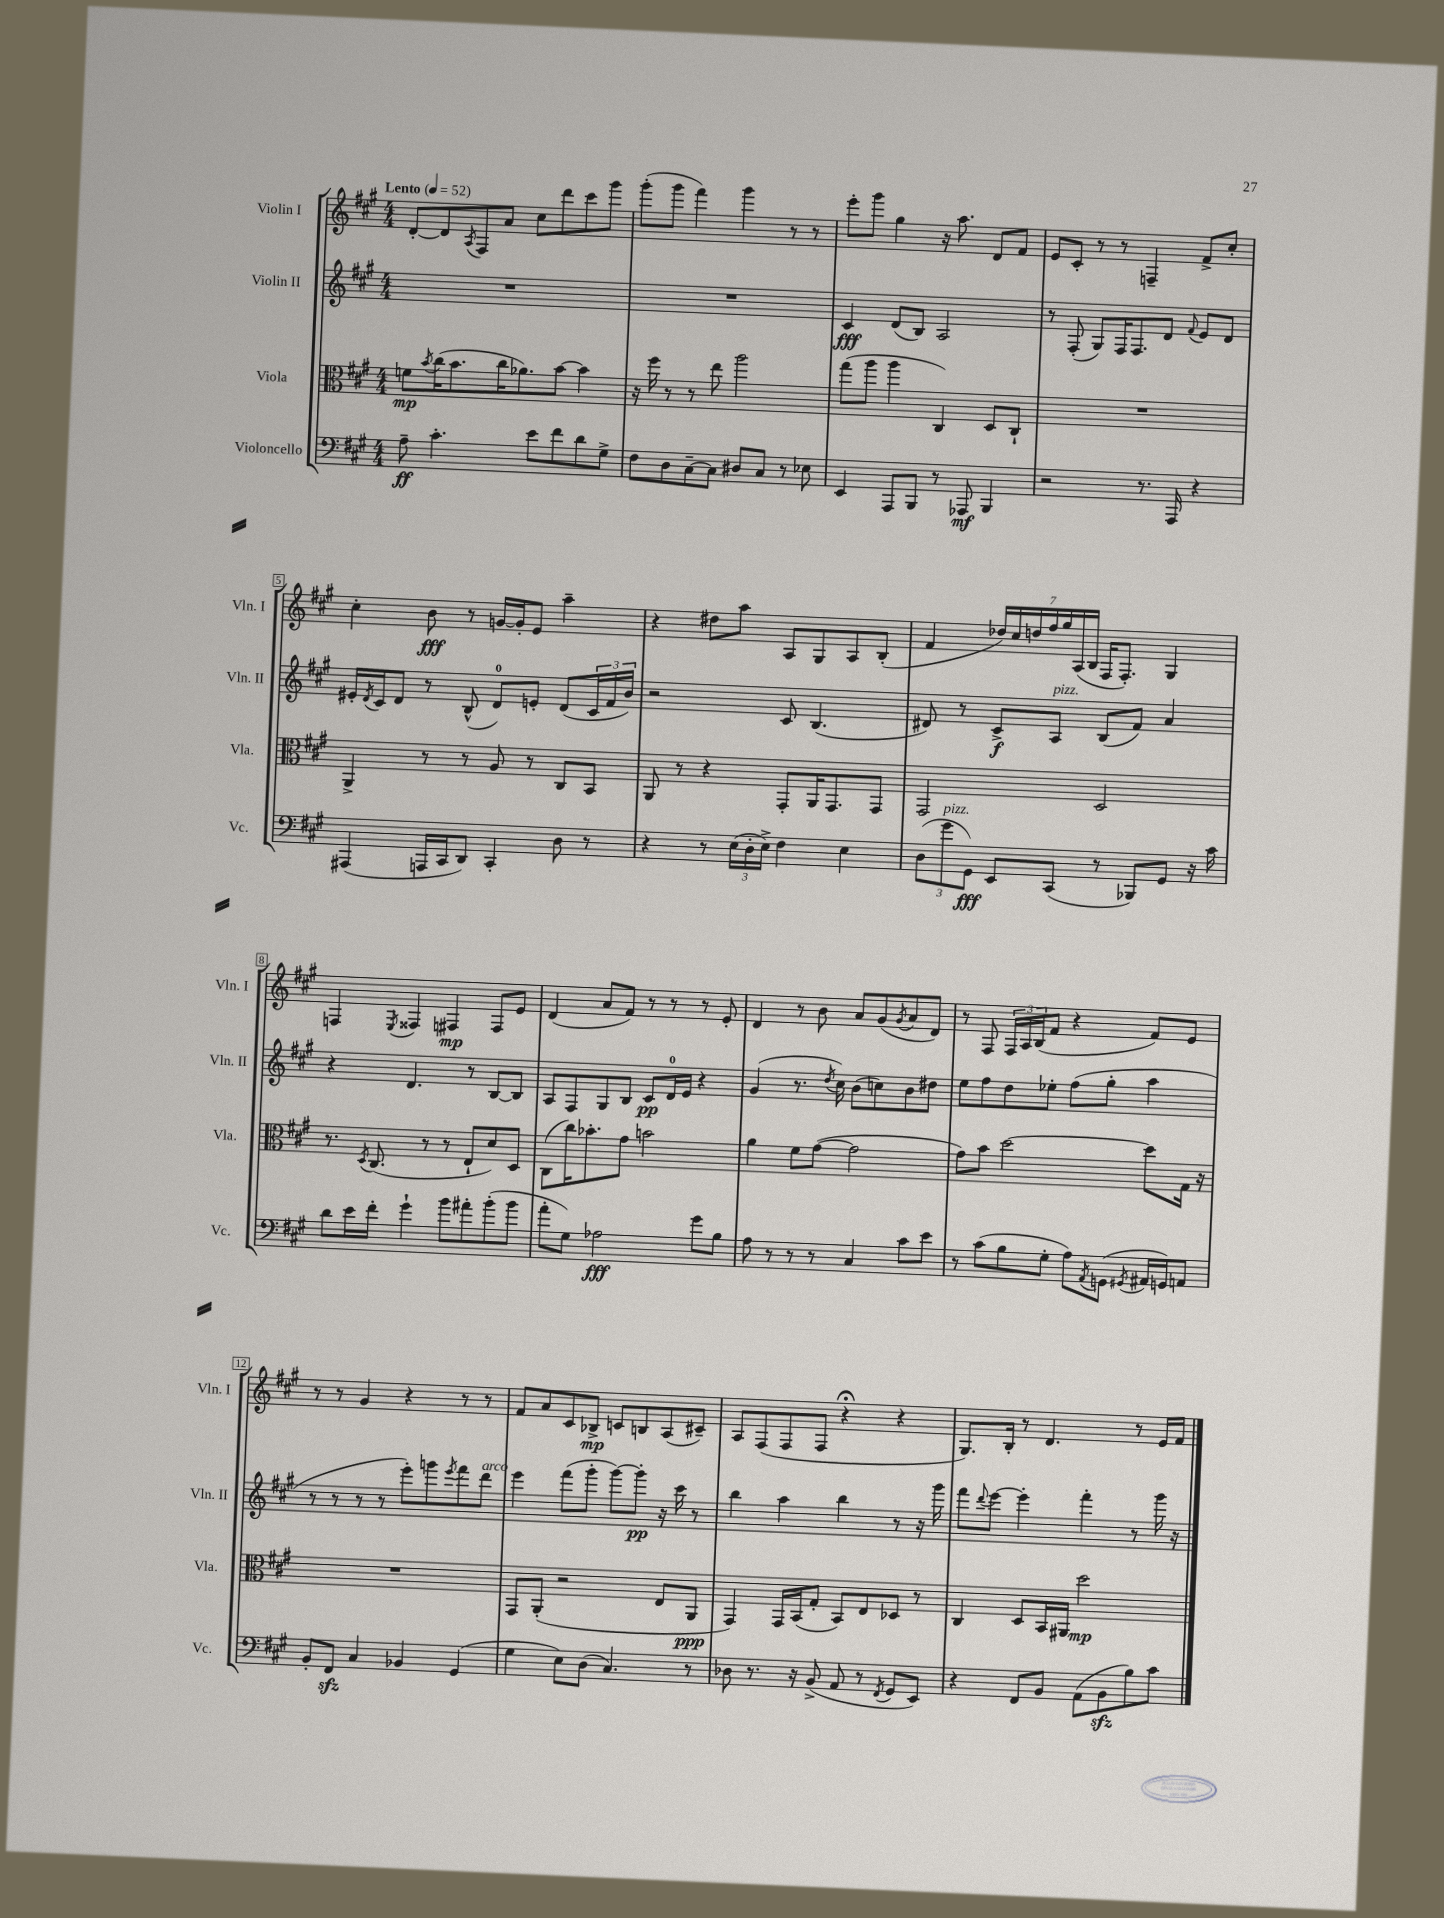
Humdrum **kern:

**kern	**dynam	**kern	**dynam	**kern	**dynam	**kern	**dynam
*part4	*part4	*part3	*part3	*part2	*part2	*part1	*part1
*staff4	*staff4	*staff3	*staff3	*staff2	*staff2	*staff1	*staff1
*I"Violoncello	*	*I"Viola	*	*I"Violin II	*	*I"Violin I	*
*I'Vc.	*	*I'Vla.	*	*I'Vln. II	*	*I'Vln. I	*
*clefF4	*	*clefC3	*	*clefG2	*	*clefG2	*
*k[f#c#g#]	*	*k[f#c#g#]	*	*k[f#c#g#]	*	*k[f#c#g#]	*
*M4/4	*	*M4/4	*	*M4/4	*	*M4/4	*
*MM52	*	*MM52	*	*MM52	*	*MM52	*
=1	=1	=1	=1	=1	=1	=1	=1
!	!	!	!	!	!	!LO:TX:a:B:t=Lento	!
8A~\	ff	8fn\L	mp	1r	.	[8d'/L	.
.	.	8qb/	.	.	.	.	.
4.c#'\	.	(16cc#\K	.	.	.	8d/]	.
.	.	8.b\	.	.	.	.	.
.	.	.	.	.	.	8qA/	.
.	.	.	.	.	.	8F#/	.
.	.	16cc#\K	.	.	.	8a/J	.
.	.	8.a-X\)	.	.	.	.	.
8e\L	.	.	.	.	.	8cc#\L	.
8f#\	.	[8b\J	.	.	.	8ddd\	.
8d\	.	4b\]	.	.	.	8ccc#\	.
8G#^\J	.	.	.	.	.	8ggg#\J	.
=2	=2	=2	=2	=2	=2	=2	=2
8F#\L	.	16r	.	1r	.	(8ggg#'\L	.
.	.	16ff#\	.	.	.	.	.
8D\	.	8r	.	.	.	8ggg#\J	.
[8C#~\	.	8r	.	.	.	4fff#\)	.
8C#\J]	.	8ee\	.	.	.	.	.
8D#X/L	.	2aa\	.	.	.	4ggg#\	.
8C#/J	.	.	.	.	.	.	.
8r	.	.	.	.	.	8r	.
8E-X\	.	.	.	.	.	8r	.
=3	=3	=3	=3	=3	=3	=3	=3
4EE/	.	(8gg#\L	.	4c#/	fff	8eee'\L	.
.	.	8aa\J	.	.	.	8ggg#\J	.
8AAA/L	.	4aa\	.	(8d/L	.	4gg#\	.
8BBB/J	.	.	.	8B/J)	.	.	.
8r	.	4C#/)	.	2A/	.	16r	.
.	.	.	.	.	.	8.aa\	.
8AAA-X/	mf	.	.	.	.	.	.
4BBB/	.	8D/L	.	.	.	8d/L	.
.	.	8C#`/J	.	.	.	8f#/J	.
=4	=4	=4	=4	=4	=4	=4	=4
2r	.	1r	.	8r	.	8e/L	.
.	.	.	.	(8F#'/	.	8c#'/J	.
.	.	.	.	8G#/L)	.	8r	.
.	.	.	.	16F#/K	.	8r	.
.	.	.	.	8.F#/	.	.	.
8.r	.	.	.	.	.	4Fn~/	.
.	.	.	.	8d/J	.	.	.
16AAA/	.	.	.	.	.	.	.
.	.	.	.	8qqf#/	.	.	.
4r	.	.	.	8e/L	.	8f#^/L	.
.	.	.	.	8d/J	.	8cc#'/J	.
!!LO:LB:g=z
=5	=5	=5	=5	=5	=5	=5	=5
(4AAA#X/	.	4AA^/	.	16e#X'/LL	.	4cc#'\	.
.	.	.	.	8qd/	.	.	.
.	.	.	.	16c#/J	.	.	.
.	.	.	.	8d/J	.	.	.
16AAAn/LL	.	8r	.	8r	.	8b\	fff
16CC#/J	.	.	.	.	.	.	.
8DD/J)	.	8r	.	(8B^^/	.	8r	.
4CC#'/	.	8A/	.	8d/L)	.	[16gn/LL	.
.	.	.	.	.	.	16g'/J]	.
.	.	8r	.	8en'/J	.	8e/J	.
8D\	.	8C#/L	.	(8d/L	.	4aa~\	.
8r	.	8BB/J	.	24c#/L	.	.	.
.	.	.	.	24f#/	.	.	.
.	.	.	.	24b/JJ)	.	.	.
=6	=6	=6	=6	=6	=6	=6	=6
4r	.	8AA/	.	2r	.	4r	.
.	.	8r	.	.	.	.	.
8r	.	4r	.	.	.	8dd#X\L	.
(24E\LL	.	.	.	.	.	8aa\J	.
24D'\	.	.	.	.	.	.	.
24E^\JJ)	.	.	.	.	.	.	.
4F#\	.	8GG#'/L	.	8c#/	.	8A/L	.
.	.	16AA/K	.	(4.B/	.	8G#/	.
.	.	8.GG#/	.	.	.	.	.
4E\	.	.	.	.	.	8A/	.
.	.	8GG#/J	.	.	.	(8B'/J	.
=7	=7	=7	=7	=7	=7	=7	=7
(12D\L	.	2GG#/	.	8d#X/)	.	4f#/	.
!LO:TX:a:i:t=pizz.	!	!	!	!	!	!	!
12g#\	.	.	.	.	.	.	.
.	.	.	.	8r	.	.	.
12GG#\J)	fff	.	.	.	.	.	.
8EE/L	.	.	.	8c#^/L	f	28dd-X/LL)	.
.	.	.	.	.	.	28cc#/	.
.	.	.	.	.	.	28ddn/	.
.	.	.	.	.	.	28ff#/	.
!	!	!	!	!LO:TX:a:i:t=pizz.	!	!	!
(8CC#/J	.	.	.	8A/J	.	.	.
.	.	.	.	.	.	28gg#/	.
.	.	.	.	.	.	(28A/	.
.	.	.	.	.	.	28B/JJ	.
8r	.	2D/	.	(8B/L	.	16F#/KL	.
.	.	.	.	.	.	8.F#'/J)	.
8BBB-X/L)	.	.	.	8f#/J)	.	.	.
8GG#/J	.	.	.	4a/	.	4G#/	.
16r	.	.	.	.	.	.	.
16c#\	.	.	.	.	.	.	.
!!LO:LB:g=z
=8	=8	=8	=8	=8	=8	=8	=8
8d\L	.	8.r	.	4r	.	4Fn/	.
16e\L	.	.	.	.	.	.	.
.	.	8qD/	.	.	.	.	.
16f#'\JJ	.	(8.C#/	.	.	.	.	.
.	.	.	.	.	.	8qE/	.
4g#`\	.	.	.	4.d/	.	4F##X/	.
.	.	8r	.	.	.	.	.
8b\L	.	8r	.	.	.	4F#X/	mp
8a#X'\	.	8E`/L	.	8r	.	.	.
(8b'\	.	8d/)	.	[8B/L	.	8F#/L	.
8b\J	.	8D/J	.	8B/J]	.	8e/J	.
=9	=9	=9	=9	=9	=9	=9	=9
8a'\L	.	(8C#\L	.	8A/L	.	(4d/	.
8G#\J)	.	16cc#\K)	.	8F#/	.	.	.
.	.	8.b-X'\	.	.	.	.	.
2A-X\	fff	.	.	8G#/	.	8a/L	.
.	.	8g#\J	.	8B/J	.	8f#/J)	.
.	.	2bn\	.	8c#/L	pp	8r	.
.	.	.	.	16d/L	.	8r	.
.	.	.	.	16e/JJ	.	.	.
8g#\L	.	.	.	4r	.	8r	.
8B\J	.	.	.	.	.	8e'/	.
=10	=10	=10	=10	=10	=10	=10	=10
8A\	.	4a\	.	(4g#/	.	4d/	.
8r	.	.	.	.	.	.	.
8r	.	8f#\L	.	8.r	.	8r	.
8r	.	([8g#\J	.	.	.	8b\	.
.	.	.	.	8qdd/	.	.	.
.	.	.	.	16cc#\)	.	.	.
4C#/	.	2g#\]	.	(8b\L	.	8a/L	.
.	.	.	.	8ccn\)	.	(8g#/	.
.	.	.	.	.	.	8qg#/	.
8c#\L	.	.	.	8b\	.	8a/	.
8e\J	.	.	.	8dd#X\J	.	8d/J)	.
=11	=11	=11	=11	=11	=11	=11	=11
8r	.	8g#\L)	.	8ee\L	.	8r	.
(8c#\L	.	8b\J	.	8ff#\	.	8F#/	.
8B\	.	[2dd\	.	8dd\	.	24F#/LL	.
.	.	.	.	.	.	24A/	.
.	.	.	.	.	.	(24B/J	.
8G#'\J	.	.	.	8ee-X'\J	.	8f#/J	.
8A\L)	.	.	.	(8ff#\L	.	4r	.
8qAA/	.	.	.	.	.	.	.
(8GGn\J	.	.	.	8gg#'\J	.	.	.
8qGG#X/	.	.	.	.	.	.	.
16AA#X/LL	.	8dd\L]	.	4aa\	.	8f#/L)	.
16GGn/J)	.	.	.	.	.	.	.
8AAn/J	.	16G#\Jk	.	.	.	8e/J	.
.	.	16r	.	.	.	.	.
!!LO:LB:g=z
=12	=12	=12	=12	=12	=12	=12	=12
8BB'/L	.	1r	.	8r	.	8r	.
8FF#zz/J	.	.	.	8r	.	8r	.
4C#/	.	.	.	8r	.	4g#/	.
.	.	.	.	8r	.	.	.
4BB-X/	.	.	.	8eee'\L)	.	4r	.
.	.	.	.	8gggn\	.	.	.
.	.	.	.	8qeee/	.	.	.
(4GG#/	.	.	.	8fff#\	.	8r	.
!	!	!	!	!LO:TX:a:i:t=arco	!	!	!
.	.	.	.	8ddd\J	.	8r	.
=13	=13	=13	=13	=13	=13	=13	=13
4G#\	.	8GG#/L	.	4eee\	.	8f#/L	.
.	.	(8AA'/J	.	.	.	8a/	.
8E\L)	.	2r	.	(8fff#\L	.	8c#/	.
(8D\J	.	.	.	8ggg#'\J	.	8B-X^/J	mp
4.C#/)	.	.	.	[8ggg#\L)	.	8cn/L	.
.	.	.	.	8ggg#'\J]	pp	8Bn/	.
.	.	8E/L	.	16r	.	(8A/	.
.	.	.	.	16ccc#\	.	.	.
8r	.	8AA/J	ppp	8r	.	8c#X~/J)	.
=14	=14	=14	=14	=14	=14	=14	=14
8D-X\	.	4GG#/)	.	4bb\	.	8A/L	.
8.r	.	.	.	.	.	(8F#/	.
.	.	16GG#/LL	.	4aa\	.	8F#/	.
16r	.	(16BB/J	.	.	.	.	.
(8BB^/	.	8G#'/J	.	.	.	8F#/J	.
8AA/	.	8BB/L)	.	4bb\	.	4r;<	.
8r	.	8E/	.	.	.	.	.
8qFF#/	.	.	.	.	.	.	.
8GG#/L	.	8D-X/J	.	8r	.	4r	.
8EE/J)	.	8r	.	16r	.	.	.
.	.	.	.	16ggg#\	.	.	.
=15	=15	=15	=15	=15	=15	=15	=15
4r	.	4C#/	.	8fff#\L	.	8.G#/L)	.
.	.	.	.	8qqddd/	.	.	.
.	.	.	.	[8eee\J	.	.	.
.	.	.	.	.	.	16B'/Jk	.
8FF#/L	.	8D/L	.	4eee'\]	.	8r	.
8BB/J	.	16BB/L	.	.	.	4.d/	.
.	.	16AA#X/JJ	.	.	.	.	.
(8AA\L	.	2dd\	mp	4fff#'\	.	.	.
8BBzz\	.	.	.	.	.	.	.
8B\)	.	.	.	8r	.	8r	.
8c#\J	.	.	.	16ggg#\	.	16e/LL	.
.	.	.	.	16r	.	16f#/JJ	.
==	==	==	==	==	==	==	==
*-	*-	*-	*-	*-	*-	*-	*-
